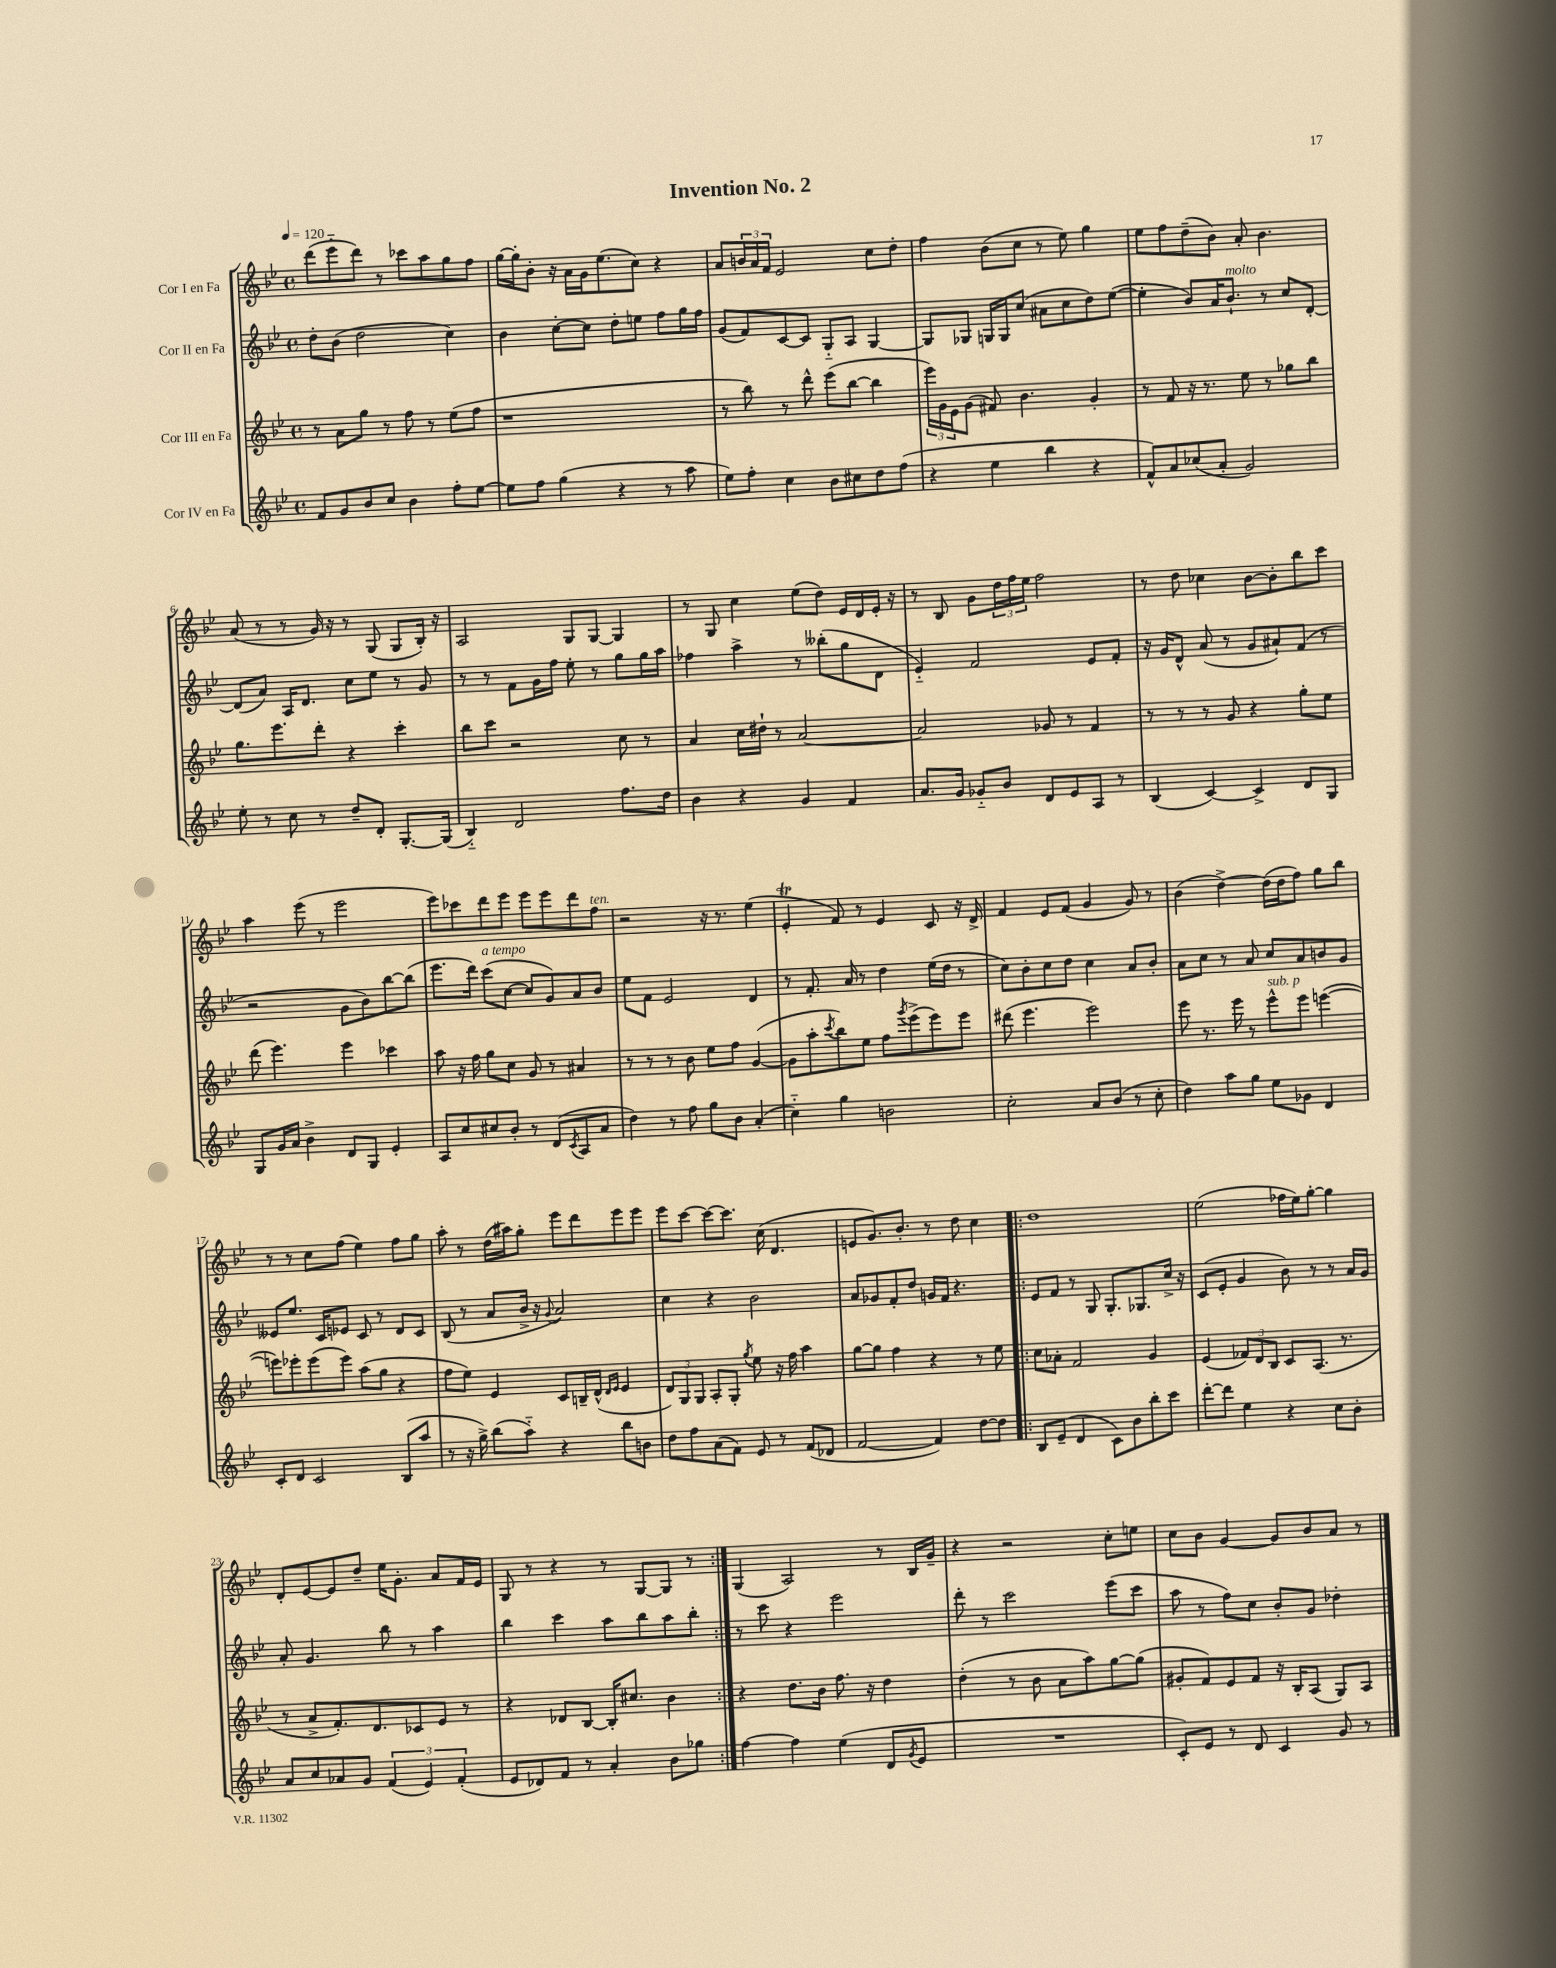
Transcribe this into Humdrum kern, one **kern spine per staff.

**kern	**kern	**kern	**kern
*staff4	*staff3	*staff2	*staff1
*clefG2	*clefG2	*clefG2	*clefG2
*k[b-e-]	*k[b-e-]	*k[b-e-]	*k[b-e-]
*M4/4	*M4/4	*M4/4	*M4/4
*met(c)	*met(c)	*met(c)	*met(c)
*MM120	*MM120	*MM120	*MM120
8f	8r	8dd'	(8ddd
8g	8a	(8b-	8eee-'~
8b-	8gg	2dd	8ddd)
8cc	8r	.	8r
4b-	8ff	.	8ccc-
.	8r	.	8aa
8ff'	(8ee-	4cc)	8gg
[8ee-	8ff	.	8ff
=	=	=	=
8ee-]	1r	4b-	[16gg
.	.	.	16gg']
8ff	.	.	8b-'
(4gg	.	[8cc'	16r
.	.	.	16a
.	.	8cc]	16g
.	.	.	(8.ee-
4r	.	8dd'	.
.	.	8ee	8cc)
8r	.	8ff	4r
8aa	.	16gg	.
.	.	16ff	.
=	=	=	=
8ee-)	8r	(8g	8a
8ff'	8bb-)	8f)	24b
.	.	.	24a
.	.	.	24f
4cc	8r	[8c	2e-
.	8ddd^^	8c]	.
8b-	(8eee-	8G'~	.
8cc#	[8bb-	8A	.
8dd	4bb-]	[4G	8cc
(8ff	.	.	8dd'
=	=	=	=
4r	24eee-)	8G]	4ff
.	24g	.	.
.	24e-	.	.
.	(8g	8G-	.
4ee-	8f#)	16G	(8b-
.	.	16G	.
.	4.b-	(8cc	8cc
4bb-	.	8a#	8r
.	.	8cc	8ee-)
4r	4g'	8dd)	4gg
.	.	([8ee-	.
=	=	=	=
8f^^)	8r	4ee-']	8ee-
8a	8f	.	8ff
(8cc-	16r	8b-)	(8dd~
.	8.r	.	.
8a'	.	16a	8b-)
.	.	8.b-`	.
2g)	8ee-	.	8a'
.	8r	8r	4.b-
.	8gg-	8cc	.
.	8bb-	[8d'	.
=	=	=	=
8ee-'	8.gg	(8d]	(8a
8r	.	8a)	8r
.	8.eee-	.	.
8cc	.	16A	8r
.	.	8.d	.
8r	8ddd'	.	16g)
.	.	.	16r
8dd~	4r	8cc	8r
8d'	.	8ee-	(8G
[8.G'	4ccc'	8r	8G
.	.	8g	16B-')
(16G]	.	.	16r
=	=	=	=
4B-'~)	8bb-	8r	2A
.	8ccc	8r	.
2d	2r	8f	.
.	.	16g	.
.	.	16ff	.
.	.	8ee-'	8G
.	.	8r	[8G
8.ff	8cc	8gg	4G]
.	8r	16gg	.
16dd	.	16aa	.
=	=	=	=
4b-	4a	4ff-	8r
.	.	.	8G
4r	16cc	4aa^	4cc
.	16dd#`	.	.
.	8r	.	.
4g	[2a	8r	(8ee-
.	.	(8bb--'	8dd)
4f	.	8gg	16e-
.	.	.	16d
.	.	8d	16e-'
.	.	.	16r
=	=	=	=
8.a	2a]	4e-'~)	8r
.	.	.	8B-
16g	.	.	.
8g-'~	.	2f	8g
8b-	.	.	24dd
.	.	.	24ff
.	.	.	24ee-
8d	8g-	.	2ff
8e-	8r	.	.
8A	4f	8e-	.
8r	.	8f'	.
=	=	=	=
(4B-	8r	16r	8r
.	.	16g	.
.	8r	8d^^	8dd
[4c)	8r	(8a	4cc-
.	8g	8r	.
4c^]	4r	8g	[8b-
.	.	8a#`)	8b-']
8d	8gg'	(8f	8bb-
8G	8ee-	8r	8ccc
=	=	=	=
8G	(8ddd	2r	4aa
16g	4.eee-)	.	.
16a	.	.	.
4b-^	.	.	(8eee-
.	.	.	8r
8d	4eee-	8g	2eee-
8G	.	8b-)	.
4e-'	4ccc-	[8bb-	.
.	.	(8bb-]	.
=	=	=	=
8A	8aa	8.eee-	8eee-)
8cc	16r	.	8ccc-
.	16ff	16ddd)	.
8cc#	8gg	(8ccc	8ddd
8b-'	8cc	[8cc	8eee-
8r	8g	8cc]	8eee-
(8d	8r	8g)	8eee-
8qc	.	.	.
8A	4a#	8a	8ddd
8a	.	8b-	8ff
=	=	=	=
4dd)	8r	8ee-	2r
.	8r	8f	.
8r	8r	2e-	.
8ff	8b-	.	.
8gg	8ee-	.	16r
.	.	.	8.r
8b-	8ff	.	.
(4a'	([4g	4d	(4ee-
=	=	=	=
4cc'~)	8g]	8r	4e-'
.	8aa'	8.f'	.
.	8qccc	.	.
4gg	8bb-)	.	8f)
.	.	16a	.
.	8ee-	8r	8r
2b	8ff	4dd	4e-
.	8qggg	.	.
.	(8eee-^	.	.
.	8eee-)	(16ee-	8c
.	.	16dd	.
.	8eee-	8r	16r
.	.	.	16d^
=	=	=	=
2cc'	(8ddd#	8cc)	4f
.	4.eee-	8b-'	.
.	.	8cc	8e-
.	.	8dd	(8f
8a	2eee-)	4cc	4g
(8b-	.	.	.
8r	.	8a	8g)
8cc'	.	8b-'	8r
=	=	=	=
4dd)	8eee-	8a	(4b-
.	8.r	8cc	.
8aa	.	8r	[4dd^)
.	16eee-	.	.
8gg	8r	8a	.
8ee-	8eee-^^	8cc	(16dd]
.	.	.	16dd
8g-	8eee-	8a	8ff)
4d	([4eee	8b	8gg
.	.	8g	8bb-
=	=	=	=
8c'	8eee])	8e--	8r
8d	8eee-'	8.ee-	8r
2c	(8eee-	.	8cc
.	.	16c	.
.	8eee-)	8e-	(8ff
.	(8aa	8c	4ee-)
.	8gg	8r	.
(8B-	4r	8d	8ff
8aa	.	8c	8gg
=	=	=	=
8r	8ff	(8B-	8aa'
16r	8ee-)	8r	8r
16gg^)	.	.	.
(8bb-	4e-	8a	(16dd
.	.	.	16aa#)
8aa'~)	.	16b-^	8gg'
.	.	16r	.
.	.	8qqg	.
4r	8c	2a)	8eee-
.	16B~	.	8ddd
.	(16d^^	.	.
.	16qqd	.	.
.	16qqe-	.	.
8bb-	4e-	.	8eee-
8b	.	.	8eee-
=	=	=	=
8dd	12d)	4cc	8eee-
.	12G	.	.
8ff	.	.	[8ccc
.	12G	.	.
(8a	8A'	4r	8ccc_
8f)	8G'	.	8.ccc]
.	8qgg	.	.
8e-	8ee-	2b-	.
.	.	.	(16cc
8r	16r	.	4.d
.	16ff	.	.
(8f	4aa	.	.
8d-	.	.	.
=	=	=	=
[2f	[8gg	8a	8e
.	8gg]	8g-	8.g)
.	4ff	8f'	.
.	.	.	8.b-'
.	.	8dd	.
4f])	4r	16g	8r
.	.	16f	.
.	.	4.r	8dd
[8dd	8r	.	4cc
8dd]	8ee-	.	.
=!|:	=!|:	=!|:	=!|:
8B-	8cc	8e-	1dd
(8e-~	8a-'	8f	.
4d	2f	8r	.
.	.	8G	.
8c)	.	8.G'	.
8b-	.	.	.
.	.	8.G-	.
8bb-'	4g	.	.
8ccc	.	16cc^	.
.	.	16r	.
=	=	=	=
[8ddd'	(4e-	(8c	(2ee-
8ddd]	.	8e-'	.
4ee-	12f-)	4g	.
.	12d	.	.
.	12B-	.	.
4r	8c	8b-)	16ff-
.	.	.	16ee-)
.	(8.A	8r	[8gg'
8cc	.	8r	4gg]
.	8.r	.	.
8b-'	.	16a	.
.	.	16g	.
=	=	=	=
8a	8r	8a'	8d'
8cc	8a^	4.g	[8e-
8a-	8.f')	.	8e-]
8g	.	.	8dd~
.	8.d	.	.
(6f	.	8bb-	16ee-
.	.	.	8.g'
.	8c-	8r	.
6e-)	.	.	.
.	8e-	4aa	8a
(6f'	.	.	.
.	8r	.	16f
.	.	.	16e-
=	=	=	=
8e-	4r	4bb-	8G
8d-)	.	.	8r
8f	8d-	4ccc	4r
8r	[8B-	.	.
4a'	16B-']	8aa	8r
.	8.cc#	.	.
.	.	8bb-	[8G
8b-	4b-	8aa	8G]
8gg-	.	8bb-'	8r
=:|!	=:|!	=:|!	=:|!
[4ff	4r	8r	(4G
.	.	8ccc	.
4ff]	8.dd	4r	2A)
.	16b-	.	.
(4ee-	8.ff	2eee-	.
.	16r	.	.
8d	4dd	.	8r
8qg	.	.	.
8e-	.	.	16B-
.	.	.	16g~
=	=	=	=
1r	(4dd'	8ddd'	4r
.	.	8r	.
.	8r	2ccc	2r
.	8b-	.	.
.	8a	.	.
.	8aa)	.	.
.	[8gg	(8eee-	8cc'
.	(8gg]	8ccc	8ee
=	=	=	=
8c')	8g#'	8aa	8cc
8e-	8f)	8r	8b-
8r	8e-	8ff)	[4g
8d	8f	8cc	.
4c	16r	8b-'	8g]
.	16B-'	.	.
.	(8A	8g	8b-
8g	8G)	4dd-'	8a
8r	8A	.	8r
==	==	==	==
*-	*-	*-	*-
